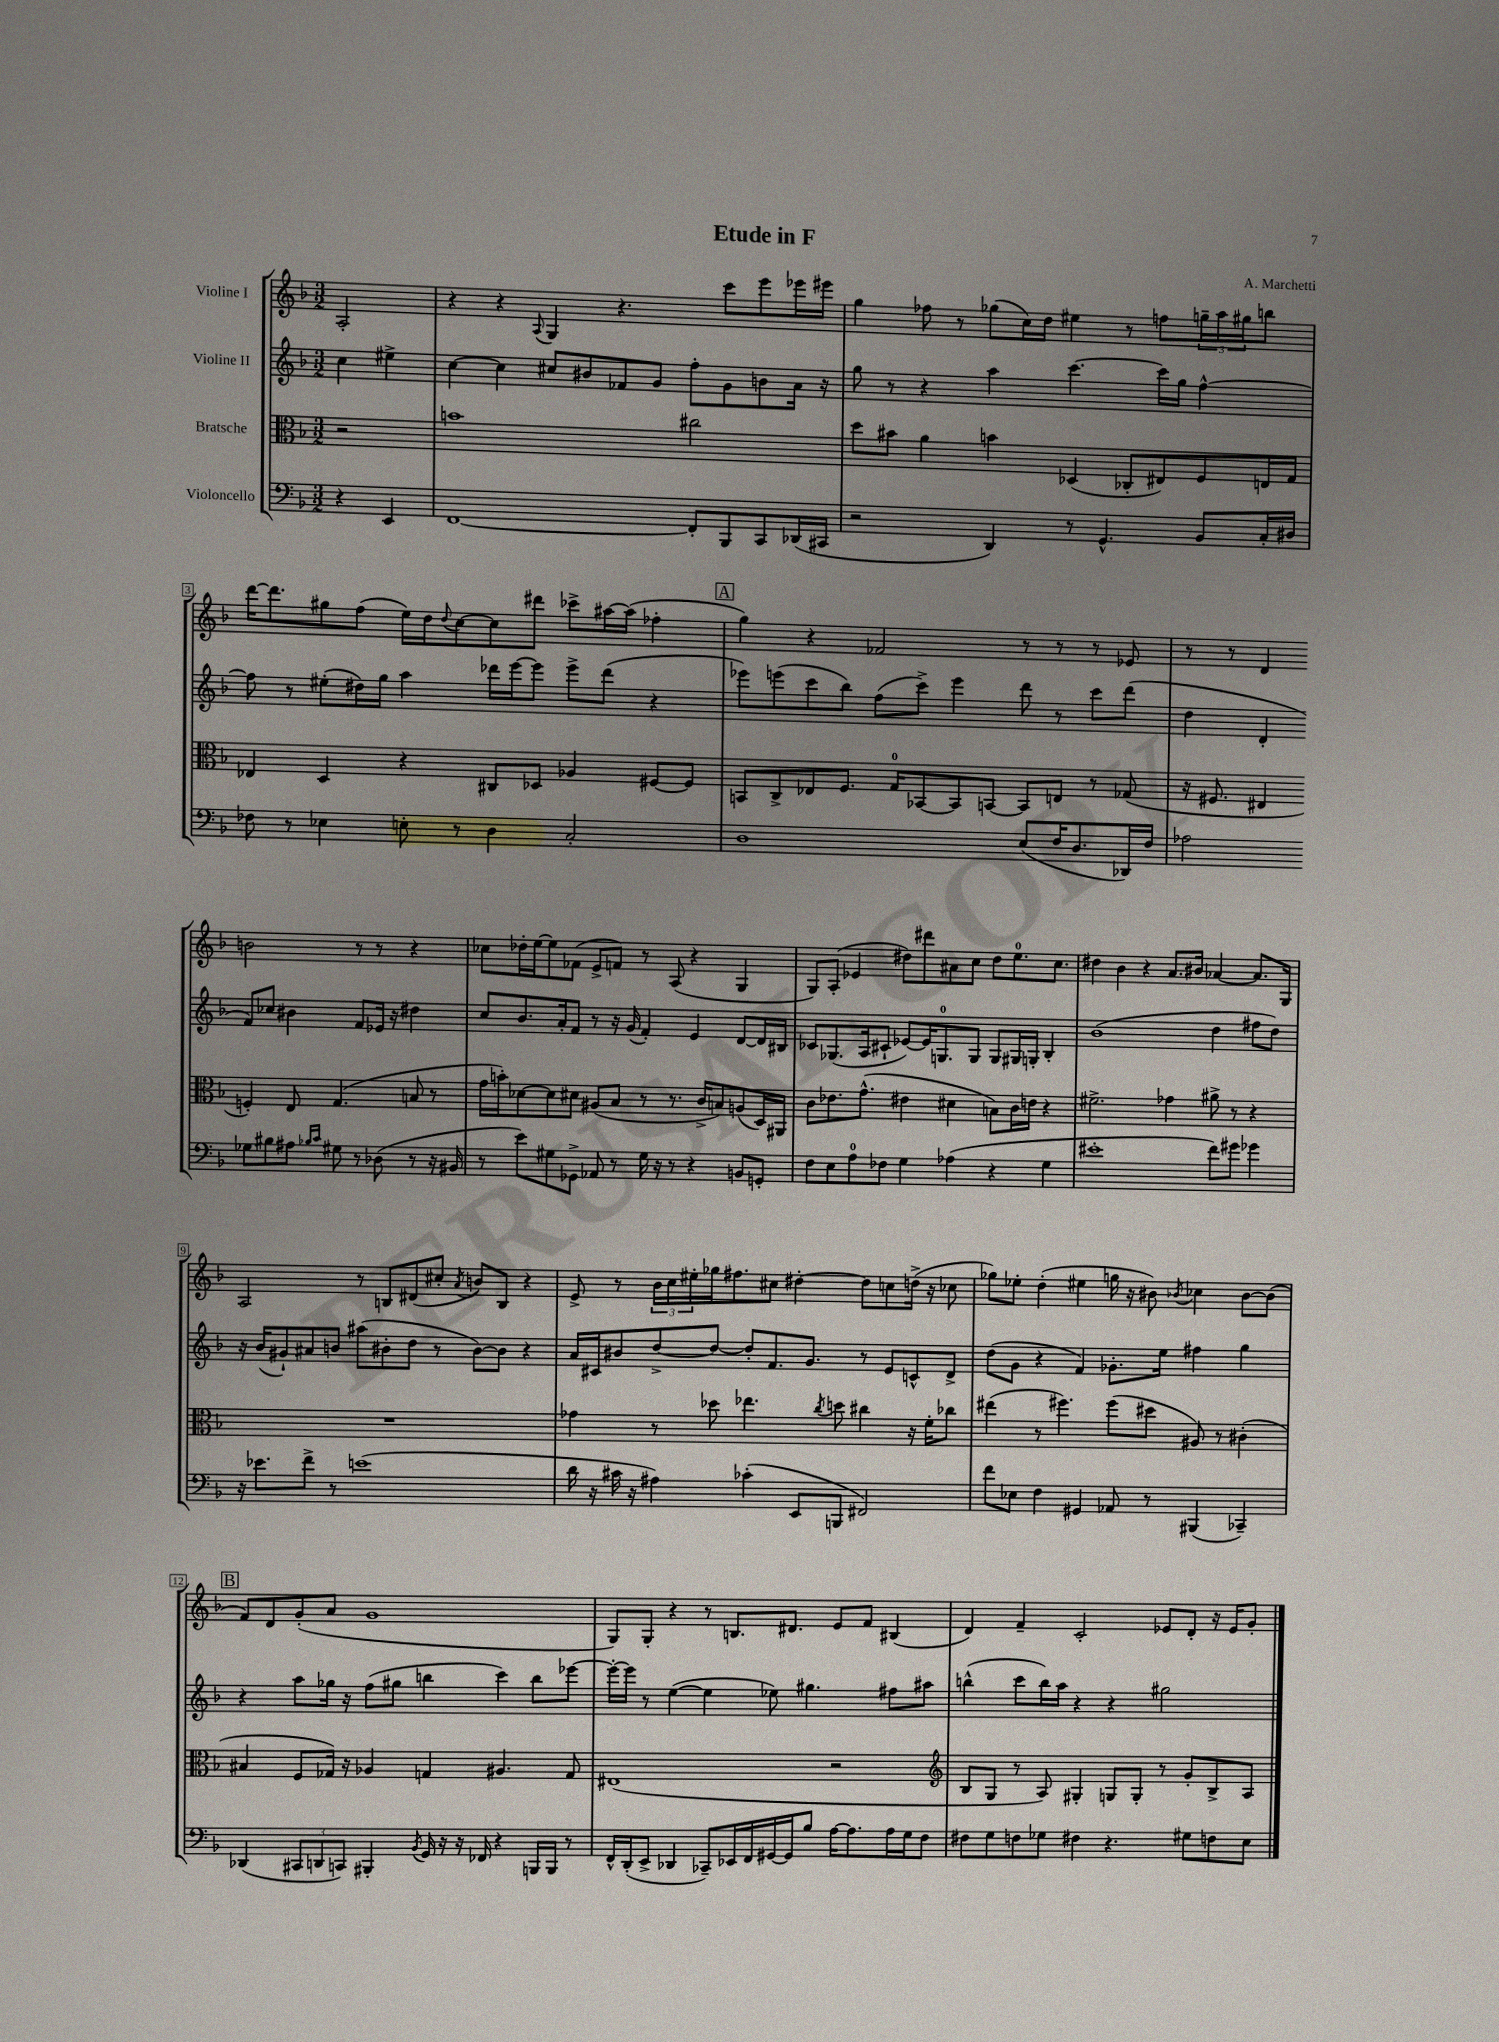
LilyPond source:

\header { title = "Etude in F" composer = "A. Marchetti" }
<<
\new StaffGroup <<
\new Staff = "s0" \with { instrumentName = "Violine I" } {
    \clef treble \key f \major \numericTimeSignature \time 3/2 \partial 2
    a2-. |
    r4 r4 \appoggiatura { a8 } g4 r4. c'''8 e'''8 ees'''16 eis'''16 |
    g''4 fes''8 r8 ges''8( c''16) d''16 eis''4 r8 f''8 \tuplet 3/2 { g''16-- a''16 gis''16 } b''8 |
    d'''16~ d'''8. gis''8 f''8( e''16) d''16 \appoggiatura { d''8 } c''8~ c''8 dis'''8 ces'''8-> ais''16~ ais''16( fes''4-. |
    \mark \markup { \box "A" } g''4) r4 fes'2 r8 r8 r8 ees'8 |
    r8 r8 d'4 b'2 r8 r8 r4 |
    ces''8 des''16-. e''16~ e''8 fes'8( e'8-> f'8) r8 a8( r4 g4 |
    g8) a8-.( ees'4 dis''8) dis'''8 ais'8 c''8 dis''8 e''8.-0 c''8. |
    dis''4 bes'4 r4 a'8. bis'16 aes'4~ aes'8. g16 |
    a2 r8 b8 dis'8( cis''8-. \acciaccatura { a'8 } b'8) b8 r4 |
    e'8-> r8 \tuplet 3/2 { bes'16 c''16 eis''16-. } ges''16 fis''8. cis''8 dis''4~-. dis''8 c''8 d''16->( r16 ces''8 |
    ges''8) ees''8-. d''4-.( eis''4 g''16 r16 bis'8) \acciaccatura { bes'8 } ces''4 bes'8~ bes'8( |
    \mark \markup { \box "B" } f'8) d'8 g'8-.( a'8 g'1 |
    g8) g8-. r4 r8 b8. dis'8. e'8 f'8 bis4( |
    d'4) f'4-- c'2-. ees'8 d'8-. r16 ees'16 g'8-. \bar "|." |
}
\new Staff = "s1" \with { instrumentName = "Violine II" } {
    \clef treble \key f \major \numericTimeSignature \time 3/2 \partial 2
    c''4 eis''4-> |
    c''4~ c''4 cis''8 bis'8 fes'8 g'8 f''8-. g'8 b'8 a'16 r16 |
    g''8 r8 r4 a''4 c'''4.~ c'''16 g''16 f''4~-^ |
    f''8 r8 eis''8-.( dis''16) g''16 a''4 des'''16 e'''16~ e'''8 e'''8-> des'''8( r4 |
    \mark \markup { \box "A" } ees'''8) e'''8( c'''8 bes''8) f''8( c'''8->) e'''4 d'''8 r8 c'''8 d'''8( |
    d''4 d'4-. f'8) ces''8 bis'4 f'8 ees'16 r16 dis''4 |
    c''8 bes'8. a'16-. f'8 r8 r16 g'16( f'4-.) e'4 d'8~ d'16 bis16 |
    ces'8 ges8.( a16 cis'8-! ees'8~) ees'16 g8.-0 g8 g8 gis16 g16-. bes4-. |
    bes'1( d''4 fis''8 d''8) |
    r16 bes'16( gis'8-!) ais'8 b'8 ais''8( bis'8-. d''8 r8 bis'8~) bis'8 r4 |
    a'16 cis'16 bis'8 d''8~-> d''8~ d''8-. f'8. g'8. r8 e'8 c'8-^ d'8-> |
    d''8( g'8 r4 f'4) ges'8.-. e''16 fis''4 g''4 |
    \mark \markup { \box "B" } r4 a''8 ges''16 r16 f''8( gis''8 b''4 c'''4) b''8 ees'''8~ |
    ees'''16~-. ees'''16 r8 e''4~( e''4 ees''8) gis''4. fis''8 ais''8 |
    b''4-^( c'''8 b''16) a''16 r4 r4 gis''2 \bar "|." |
}
\new Staff = "s2" \with { instrumentName = "Bratsche" } {
    \clef alto \key f \major \numericTimeSignature \time 3/2 \partial 2
    r2 |
    b'1 cis''2 |
    d''8 bis'8 a'4 b'4 des4( ces8-. eis8) f8 e16 g16 |
    ees4 d4 r4 cis8 des8 aes4 fis8~ fis8 |
    \mark \markup { \box "A" } b,8 c8-> ees8 f8. g16-0 bes,8~ bes,8 b,8~ b,8 e8 r8 ges8( |
    r16 fis8. eis4 f4-.) eis8 g4.( b8 r8 |
    g'16 b'16-.) des'8~ des'8 dis'8 ais8( bes8 r8 r8. c'16-> b8) a8( d16) ais,16 |
    c'8 ees'8. g'8.-^( eis'4 dis'4 b8) c'16 e'16 r4 |
    fis'2.-> ges'4 ais'8-> r8 r4 |
    R1. |
    ges'4 r8 des''8 ees''4. \acciaccatura { c''8 } d''8 cis''4 r16 f'16-. ces''8 |
    eis''4( r8 fis''4.) fis''8( dis''8 ais8) r8 cis'4-.( |
    \mark \markup { \box "B" } bis4 f8 ges16) r16 aes4 g4 ais4. g8 |
    eis1( r2 |
    \clef treble bes8 g8 r8 a8) gis4-. g8 g8-. r8 g'8-. bes8-> a8 \bar "|." |
}
\new Staff = "s3" \with { instrumentName = "Violoncello" } {
    \clef bass \key f \major \numericTimeSignature \time 3/2 \partial 2
    r4 e,4 |
    f,1~ f,8-. bes,,8 c,8 des,16( cis,16 |
    r2 d,4) r8 g,4.-^ bes,8 c16-. dis16 |
    fes8 r8 ees4 e8-. r8 d4 c2-. |
    \mark \markup { \box "A" } d1 e8( f16 d8. des,16) f16 |
    aes2 ges8 bis8 ais8 \grace { bes16 c'16 } gis8 r8 des8( r8 r16 bis,16 |
    r8 e'8) gis8 ges,8-> aes,8 r8 gis16 r16 r8 r4 b,8 g,8-. |
    f8 e8 a8-0 fes8 g4 aes4( r4 g4 |
    eis'1-. f'8) gis'8 ges'4 |
    r16 ees'8. f'8-> r8 e'1( |
    d'16 r16 cis'16 r16 ais4) ces'4-.( e,8 b,,8 fis,2) |
    f'8 ees8 f4 gis,4 aes,8 r8 bis,,4( ces,4--) |
    \mark \markup { \box "B" } des,4( \tuplet 3/2 { cis,8 d,8 c,8) } bis,,4-. \acciaccatura { bes,8 } g,16 r16 r16 fes,16 r4 b,,16 b,,16 r8 |
    f,16-^ d,16-.( e,8-> des,4 ces,8--) ees,16 f,16 gis,16~ gis,16 bes8 a16~ a8. a16 g16 f8 |
    fis8 g8 f8 ges8 fis4 r4. gis8 f8 e8 \bar "|." |
}
>>
>>
\layout { \context { \Score \override BarNumber.stencil = #(make-stencil-boxer 0.1 0.3 ly:text-interface::print) } }
